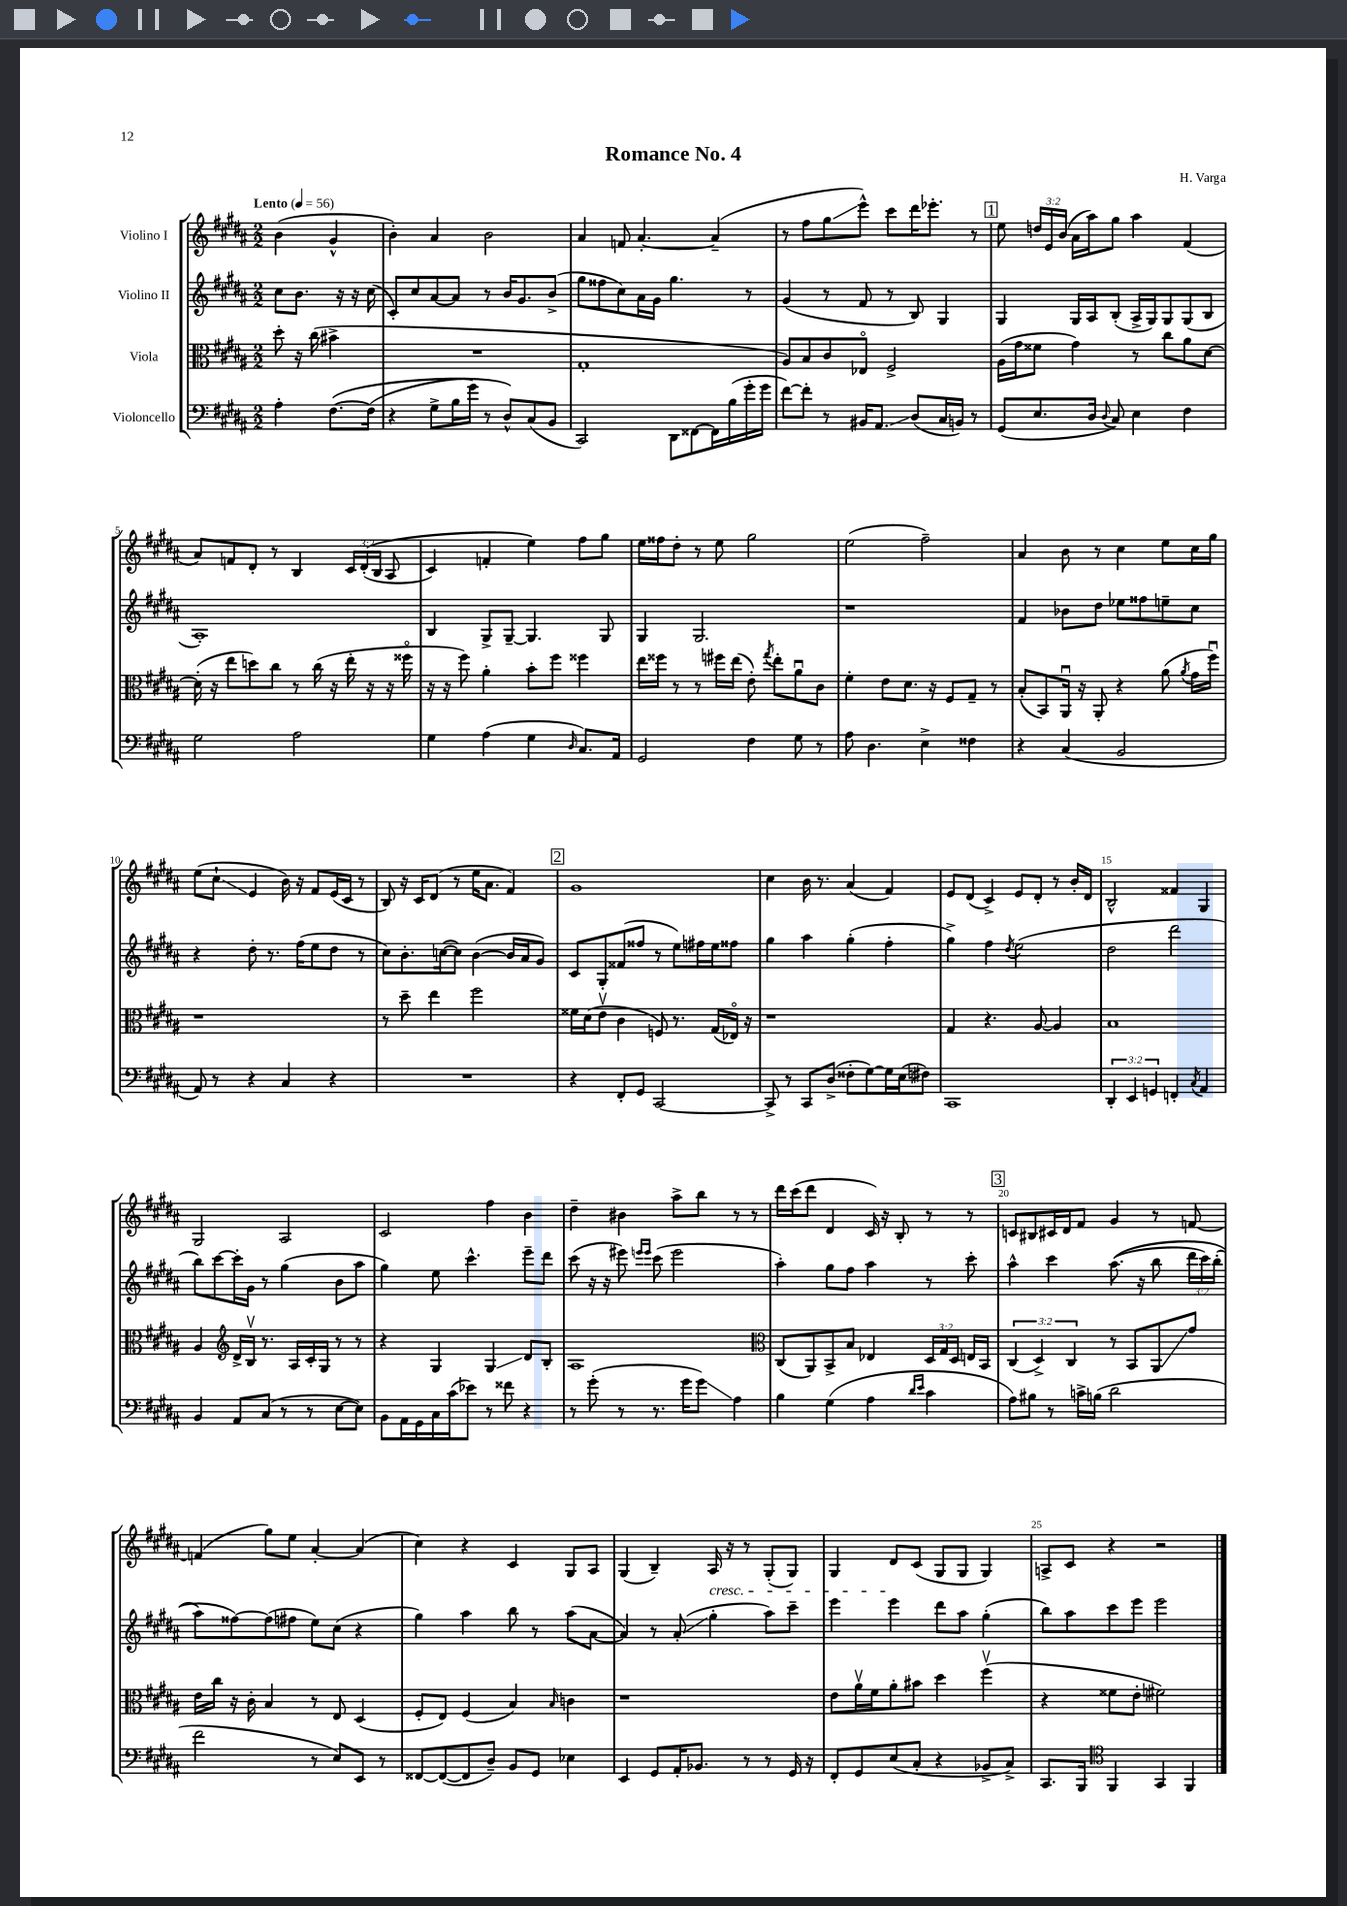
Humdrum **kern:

**kern	**kern	**kern	**kern
*staff4	*staff3	*staff2	*staff1
*clefF4	*clefC3	*clefG2	*clefG2
*k[f#c#g#d#a#]	*k[f#c#g#d#a#]	*k[f#c#g#d#a#]	*k[f#c#g#d#a#]
*M2/2	*M2/2	*M2/2	*M2/2
*MM56	*MM56	*MM56	*MM56
4A#'\	8dd#'\	8cc#\L	(4b\
.	16r	8.b\J	.
.	(16cc#\	.	.
&([8.F#\L	4b#^\	.	4g#^^/
.	.	16r	.
.	.	16r	.
(16F#\]Jk	.	(16cc#\	.
=	=	=	=
4r	1r	8c#'/L)	4b'\)
.	.	8cc#/	.
8G#^\L	.	[8a#/	4a#/
16B\L	.	8a#/]J	.
16g#\JJ)	.	.	.
8r	.	8r	2b\
8D#^^/L&)	.	16b/LK	.
.	.	8.g#/	.
(8C#/	.	.	.
8BB/J	.	(8b^/J	.
=	=	=	=
2CC#/)	1G#'	8gg#\L	4a#/
.	.	8ff##\	.
.	.	8cc#\)	8f/
.	.	16a#\L	[4.a#'/
.	.	16g#\JJ	.
8DD#\L	.	4.gg#\	.
[8FF##\	.	.	.
16FF##\]L	.	.	(4a#~/]
(16B\	.	.	.
16g#'\	.	8r	.
16g#\JJ	.	.	.
=	=	=	=
[8f#\L)	8A#/L)	(4g#/	8r
8f#'\]J	8B/	.	8ff#\L
8r	8c#/	8r	8gg#\
16BB#/LK	8E-o/J	8f#/	8eee^^\J)
8.AA#/J	.	.	.
.	2F#^/	8r	8ccc#\L
(8D#/L	.	8B/)	16ddd#\K
.	.	.	8.eee-'\J
16C#/L	.	4G#/	.
16BB/JJ)	.	.	.
8r	.	.	8r
=	=	=	=
(8GG#/L	(16A#\LL	4G#/	8ee\
.	16g#\J	.	.
8.E/	8f##\J	.	24dd/LL
.	.	.	24e/
.	.	.	(24b/JJ
.	4g#\)	16G#/LL	16a#\LL
16D#/Jk	.	16A#/J	16aa#\J)
8qqD#/	.	.	.
8C#/)	.	(8B'/J	8gg#\J
4E\	8r	16A#^/LL	4aa#\
.	.	16G#/J)	.
.	8cc#\L	8G#/	.
4F#\	8a#\	(8G#/	(4f#/
.	[8d#\J	8B/J	.
=	=	=	=
2G#\	(16d#'\]	1A#')	8a#/L)
.	16r	.	.
.	8ee\L	.	8f/
.	8dd\)	.	8d#'/J
.	8cc#\J	.	8r
2A#\	8r	.	4B/
.	(16cc#\	.	.
.	16r	.	.
.	16ee'\	.	24c#/LL
.	.	.	&((24d#'/
.	16r	.	.
.	.	.	24B/JJ
.	16r	.	8A#/
.	16ff##o\	.	.
=	=	=	=
4G#\	16r	4B/	4c#/)
.	16r	.	.
.	8ff#\)	.	.
(4A#\	4a#'\	8G#^/L	4f'/
.	.	[8G#~/J	.
4G#\	8b'\L	4.G#/]	4ee\&)
.	8ff#\J	.	.
16qqD#/	.	.	.
8.C#/L)	4ff##\	.	8ff#\L
.	.	8G#/	8gg#\J
16AA#/Jk	.	.	.
=	=	=	=
2GG#/	16ee\LL	4G#/	16ee\LL
.	16ff##\JJ	.	16ff##\J
.	8r	.	8dd#'\J
.	8r	2.G#/	8r
.	16ff#\LL	.	8ee\
.	(16ee\JJ	.	.
4F#\	8e'\)	.	2gg#\
.	8qgg#/	.	.
.	8ee'\L	.	.
8G#\	8a#u\	.	.
8r	8c#\J	.	.
=	=	=	=
8A#\	4f#'\	1r	(2ee\
4.D#\	.	.	.
.	8e\L	.	.
.	8.d#\J	.	.
4E^\	.	.	2ff#~\)
.	16r	.	.
.	8F#/L	.	.
4F##\	8G#~/J	.	.
.	8r	.	.
=	=	=	=
4r	(8B'/L	4f#/	4a#/
.	8BB/)	.	.
(4C#/	16AA#u/Jk	8b-\L	8b\
.	16r	.	.
.	8AA#'/	8dd#\J	8r
2BB/	4r	8ee-\L	4cc#\
.	.	8ff##\	.
.	(8a#\	8ee~\	8ee\L
.	8qa#/	.	.
.	16g#\LL	8cc#\J	16cc#\L
.	16ff#u\JJ)	.	16gg#\JJ
=	=	=	=
8AA#/)	1r	4r	(8ee\L
8r	.	.	8cc#`\J
4r	.	8dd#'\	4e/
.	.	8.r	.
4C#/	.	.	16b\)
.	.	(16ff#\LK	16r
.	.	8ee\	8f#/L
4r	.	8dd#\J	(16e/L
.	.	.	16c#/JJ
.	.	8r	8r
=	=	=	=
1r	8r	8cc#\L)	8B/)
.	8dd#~\	8.b'\	16r
.	.	.	16c#/LK
.	4ee\	.	(8d#/J
.	.	([16cc\k	.
.	.	8cc\]J)	8r
.	2ff#\	([4b\	16ee\LK
.	.	.	8.a#\J
.	.	16b/]LL	4f#/)
.	.	16a#/J	.
.	.	8g#/J)	.
=	=	=	=
4r	16f##\LL	8c#/L	1g#
.	(16d#\J	.	.
.	8ev\J	8G#'/	.
8FF#'/L	4c#\	(8f##/	.
8GG#/J	.	8ff##/J	.
[2CC#/	8F/)	8r	.
.	8.r	8ee\L)	.
.	.	16ff#\L	.
.	(16G#/LL	16ee\J	.
.	16E-o/JJ)	8ff##\J	.
.	16r	.	.
=	=	=	=
8CC#^/]	1r	4gg#\	4cc#\
8r	.	.	.
8CC#/L	.	4aa#\	16b\
.	.	.	8.r
(8D#^/J	.	.	.
8F##'\L	.	(4gg#'\	(4a#/
[8G#\)	.	.	.
16G#\]L	.	4ff#'\	4f#/)
(16E\J	.	.	.
8F#\J)	.	.	.
=	=	=	=
1CC#	4G#/	4gg#^\)	8e/L
.	.	.	(8d#/J
.	4.r	4ff#\	4c#^/)
.	.	8qdd#/	.
.	.	(2ee\	8e/L
.	[8A#/	.	8d#'/J
.	4A#/]	.	8r
.	.	.	16b'/LL
.	.	.	16d#/JJ
=	=	=	=
6DD#'/	1B	2dd#\	2B^^/
6EE/	.	.	.
6GG/	.	.	.
4FF'/	.	2ddd#\	4f##/
8qC#/	.	.	.
4AA#/	.	.	4G#/
=	=	=	=
4BB/	4A#/	8bb\L)	2G#/
.	.	[8ccc#\	.
*	*clefG2	*	*
8AA#/L	16d#^/LL	16ccc#'\]L	.
.	16Bv/JJ	16g#\JJ	.
(8C#/J	8.r	8r	.
8r	.	(4gg#\	2A#/
.	16A#/LL	.	.
8r	16c#'/	.	.
.	16G#/JJ	.	.
[8E\L	8r	8b\L	.
8E\]J)	8r	8aa#\J	.
=	=	=	=
8BB\L	4r	4gg#\)	2c#/
16AA#\L	.	.	.
16GG#\	.	.	.
16C#\	4G#/	8ee\	.
(16c#\J	.	.	.
8e-\J)	.	4.ccc#^^\	.
8r	4G#/	.	4ff#\
8f##\	.	.	.
4r	8d#/L	8eee~\L	4b\
.	8B'/J	8ddd#\J	.
=	=	=	=
8r	1A#	(8ccc#\	4dd#~\
(8g#'\	.	16r	.
.	.	16r	.
8r	.	8eee#\)	4b#\
.	.	16qqeee/LL	.
.	.	16qqeee/JJ	.
8.r	.	(8ccc#\	.
.	.	2eee\	8aa#^\L
16g#\LK	.	.	.
8g#\J)	.	.	8bb\J
4A#\	.	.	8r
.	.	.	8r
=	=	=	=
*	*clefC3	*	*
4B\	(8C#/L	4aa#'\)	16ddd#\LL
.	.	.	(16ccc#\J
.	8AA#/)	.	8ddd#\J
(4G#\	8BB^/	8gg#\L	4d#/
.	8B/J	8ff#\J	.
4A#\	4E-/	4aa#\	16c#/)
.	.	.	16r
.	.	.	8B'/
16qqd#/LL	.	.	.
16qqe/JJ	.	.	.
4c#\	24D#/LL	8r	8r
.	24G#/	.	.
.	24D#/JJ	.	.
.	16E/LL	8ccc#'\	8r
.	16BB/JJ	.	.
=	=	=	=
8A#\L)	(6C#/	4aa#^^\	8c/L
8B#\J	.	.	8B#/
.	6D#^/)	.	.
8r	.	4ccc#\	16c#/L
.	.	.	16d#/J
.	6C#/	.	.
16c^\LL	.	.	8f#/J
(16B\JJ	.	.	.
2d#\	8r	&((8.aa#\	4g#/
.	8BB/L	.	.
.	.	16r	.
.	8AA#/	8bb\	8r
.	8g#/J	24ddd#\LL	[8f/
.	.	24ccc#\)	.
.	.	(24bb'\JJ	.
=	=	=	=
2f#\	16e\LL	8aa#\L&)	(4f/]
.	16cc#\JJ	.	.
.	16r	[8ff##\)	.
.	16c#'\	.	.
.	4B/	(8ff##\]	8gg#\L)
.	.	8ff#\J	8ee\J
8r	8r	8ee\L)	[4a#'/
8E/L)	8E/	(8cc#\J	.
8EE/J	(4D#/	4r	(4a#/]
8r	.	.	.
=	=	=	=
[8FF##/L	8F#'/L	4gg#\)	4cc#\)
(8FF##/_	8E/J)	.	.
8FF##/]	(4F#/	4aa#\	4r
8D#~/J)	.	.	.
8BB/L	4B/)	8bb\	4c#/
8GG#/J	.	8r	.
.	16qqB/	.	.
4E-\	4c\	(8aa#\L	8G#/L
.	.	[8a#\J	8A#/J
=	=	=	=
4EE/	1r	4a#/])	(4G#/
8GG#/L	.	8r	4B~/)
16AA#'/K	.	(8a#'/	.
8.BB-/J	.	.	.
.	.	4gg#'\	16A#/
.	.	.	16r
8r	.	.	8r
8r	.	8aa#\L)	(8G#'/L
16GG#/	.	8ccc#~\J	8G#/J)
16r	.	.	.
=	=	=	=
8FF#'/L	8e\L	4eee\	4G#/
8GG#/	16a#v\L	.	.
.	16f#\J	.	.
(8E/	8a#'\	4eee\	8d#/L
8C#'/J	8b#\J	.	(8c#/J
4r	4dd#\	8ddd#\L	8G#/L
.	.	8aa#\J	8G#/J
8BB-^/L	(4ff#v\	(4gg#'\	4G#/)
8C#^/J)	.	.	.
=	=	=	=
8.CC#/L	4r	8bb\L)	8A^/L
.	.	8aa#\	8c#/J
16BBB/Jk	.	.	.
*clefC4	*	*	*
4FF#/	8f##\L	8ccc#\	4r
.	8e'\J	8eee\J	.
4GG#/	2f#\)	2eee\	2r
4FF#/	.	.	.
==	==	==	==
*-	*-	*-	*-
